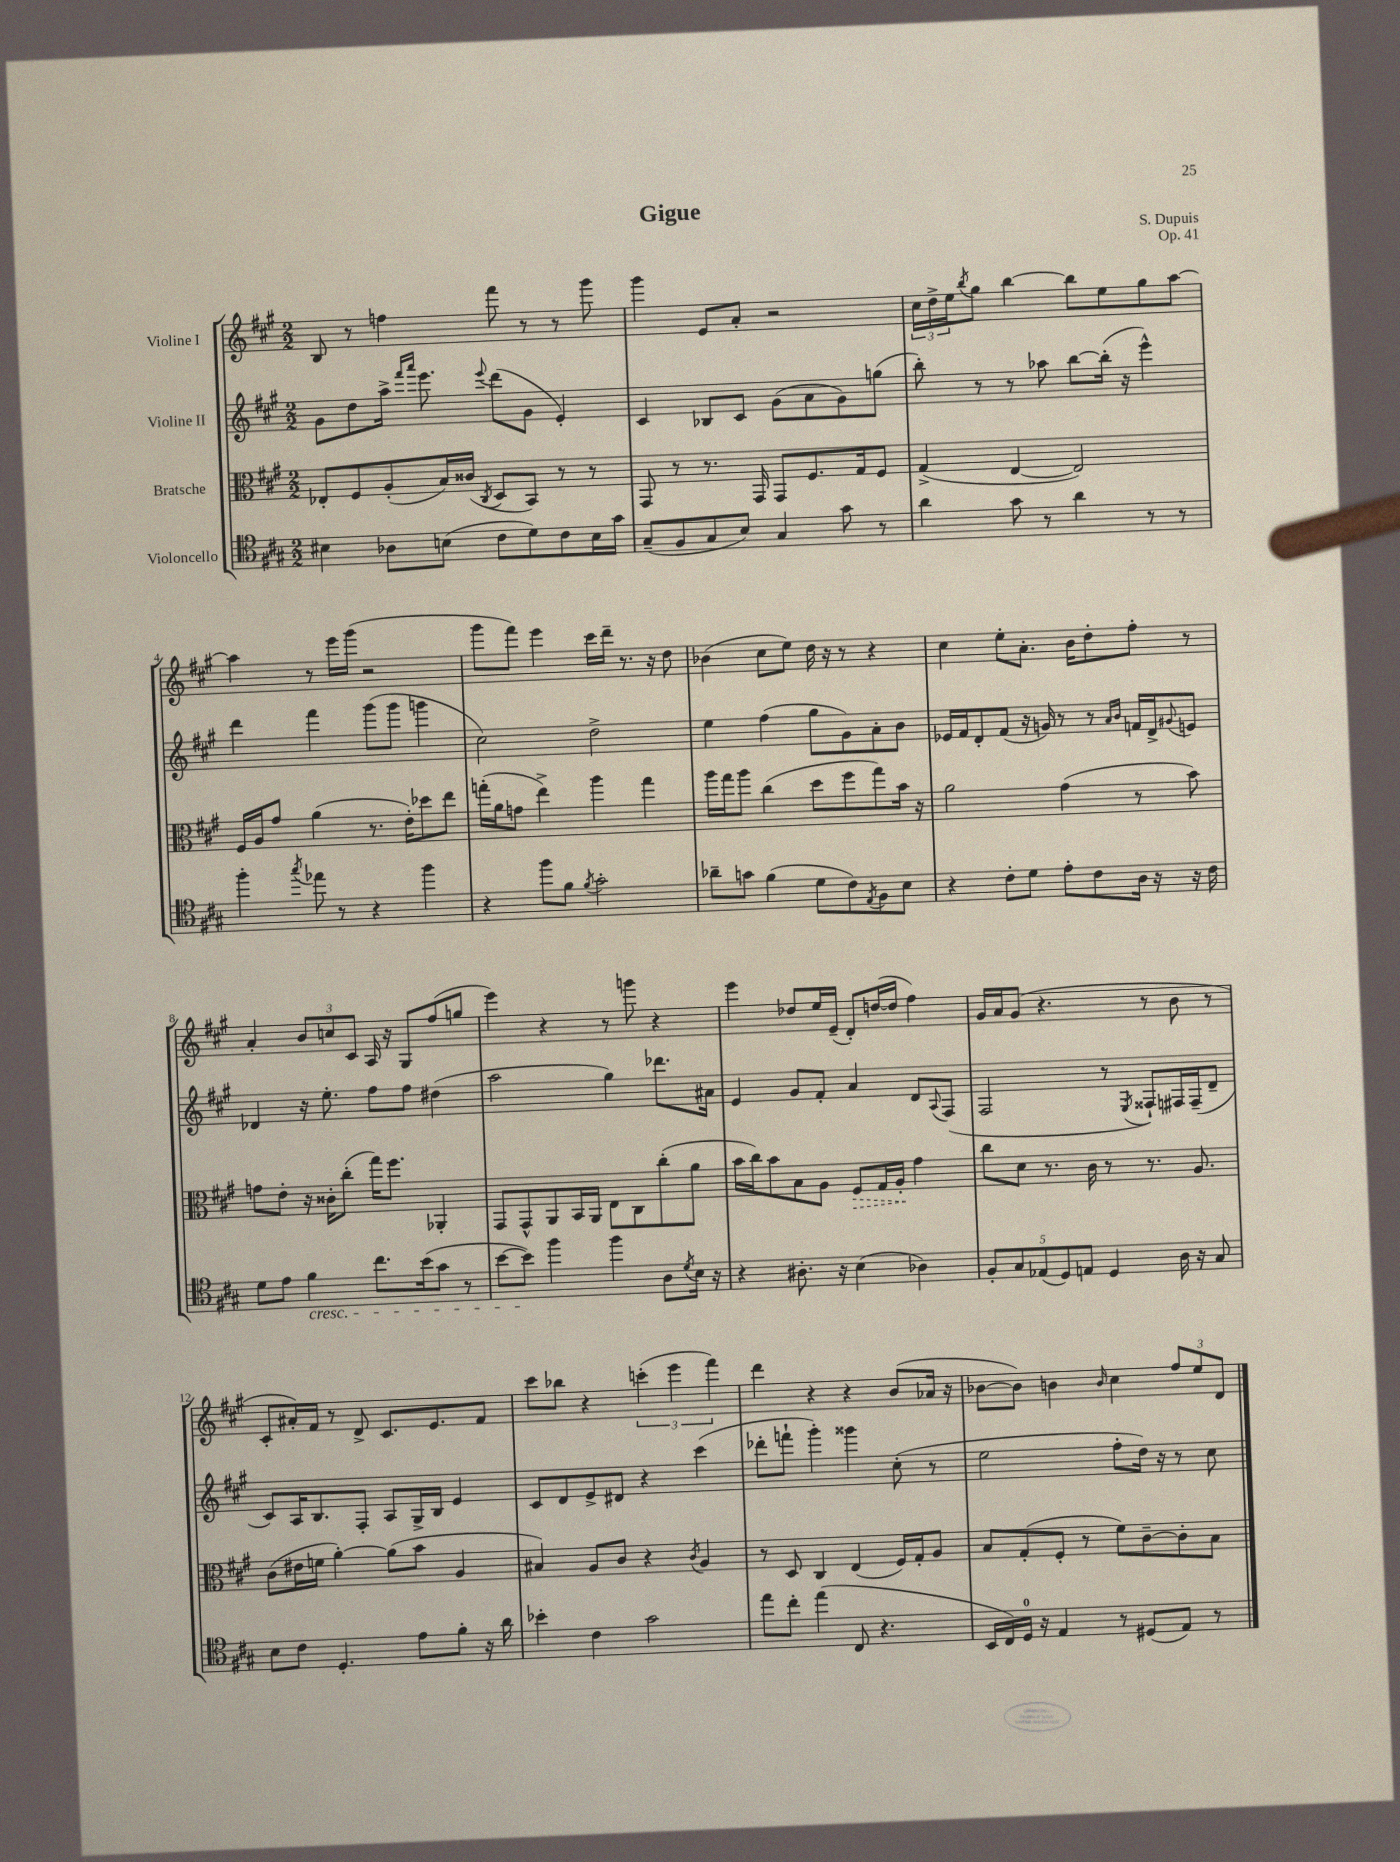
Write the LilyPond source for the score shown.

\header { title = "Gigue" composer = "S. Dupuis" opus = "Op. 41" }
<<
\new StaffGroup <<
\new Staff = "s0" \with { instrumentName = "Violine I" } {
    \clef treble \key a \major \numericTimeSignature \time 2/2
    b8 r8 f''4 fis'''8 r8 r8 gis'''8 |
    gis'''4 e'8 a'8-. r2 |
    \tuplet 3/2 { cis''16 d''16-> e''16 } \acciaccatura { b''8 } gis''8 b''4~ b''8 e''8 gis''8 a''8~ |
    a''4 r8 e'''16 gis'''16( r2 |
    gis'''8 fis'''8) e'''4 cis'''16 d'''16-- r8. r16 d''8 |
    bes'4( cis''8 e''8) d''16 r16 r8 r4 |
    cis''4 e''8-. a'8.-. b'16 d''8-. fis''8-. r8 |
    a'4-. \tuplet 3/2 { b'8 c''8 cis'8 } a16 r16 gis8 fis''8( g''8 |
    e'''4) r4 r8 g'''8 r4 |
    e'''4 des''8 e''16 e'16--( d'8-.) d''16~( d''16 fis''4) |
    gis'16 a'16 gis'8( r4. r8 b'8 r8 |
    cis'8-. ais'16-.) fis'16 r8 d'8-> cis'8. e'8. fis'8 |
    cis'''8 bes''8 r4 \tuplet 3/2 { c'''4-.( e'''4 fis'''4) } |
    d'''4 r4 r4 b'8( aes'16 r16 |
    bes'8~ bes'8) b'4 \grace { b'16 } cis''4 \tuplet 3/2 { fis''8 e''8 d'8 } \bar "|." |
}
\new Staff = "s1" \with { instrumentName = "Violine II" } {
    \clef treble \key a \major \numericTimeSignature \time 2/2
    gis'8 d''8 a''16-> \grace { fis'''16 a'''16 } e'''8. \appoggiatura { e'''8 } d'''8( gis'8 e'4-.) |
    cis'4 bes8 cis'8 gis'8( a'8 gis'8) g''8( |
    b''8-.) r8 r8 aes''8 b''8~ b''16-.( r16 e'''4-^) |
    d'''4 fis'''4 gis'''8( gis'''8 g'''4 |
    cis''2) d''2-> |
    e''4 fis''4( gis''8 gis'8) a'8-. b'8 |
    ees'16 fis'16 d'8-. fis'8( r16 g'16) r8 r8 \grace { a'16 b'16 } f'16 d'16-> \appoggiatura { gis'8 } e'8 |
    des'4 r16 e''8.-. fis''8 fis''8 dis''4( |
    a''2 gis''4) des'''8. ais'16 |
    e'4 gis'8 fis'8-. a'4 d'8 \appoggiatura { a8 } fis8( |
    fis2 r8 \acciaccatura { e8 } fisis8-!) fis16 fis16--( d'8-- |
    cis'8) a16 b8. fis8-. a8 gis16-> b16 e'4 |
    cis'8 d'8 e'8-> dis'8 r4 cis'''4( |
    des'''8-. f'''8-! gis'''4-.) gisis'''4 cis''8-.( r8 |
    e''2 fis''8-. d''16) r16 r8 cis''8 \bar "|." |
}
\new Staff = "s2" \with { instrumentName = "Bratsche" } {
    \clef alto \key a \major \numericTimeSignature \time 2/2
    ees8-. fis8 a8-.( b16) cisis'16( \acciaccatura { cis8 } d8 b,8) r8 r8 |
    gis,8 r8 r8. gis,16 gis,8 fis8. gis16 fis8 |
    gis4->( e4~ e2) |
    fis16 a16 gis'8 a'4( r8. e'16-.) des''8 e''8 |
    g''16-.( a'16 g'8 e''4->) a''4 g''4 |
    a''16 gis''16 a''8 cis''4( d''8 fis''8 gis''8) b'16 r16 |
    a'2 gis'4( r8 b'8) |
    g'8 e'8-. r16 cisis'16-. cis''8-.( gis''16) fis''8. aes,4-. |
    gis,8 gis,8-^ a,8 b,16 a,16 e8 cis8 cis''8-.( a'8 |
    b'16 cis''16) b'8 b8 a8 \once \override Hairpin.style = #'dashed-line fis8\> gis16 a16-.\! gis'4 |
    cis''8 d'8 r8. cis'16 r8 r8. a8. |
    cis'8( eis'16 f'16 a'4~-.) a'8( b'8 a4 |
    bis4) a8 cis'8 r4 \acciaccatura { cis'8 } a4 |
    r8 d8 cis4 e4( fis16) gis16-. a8 |
    b8 gis8-.( fis8-. r8 fis'8) cis'8~-- cis'8-. b8 \bar "|." |
}
\new Staff = "s3" \with { instrumentName = "Violoncello" } {
    \clef tenor \key a \major \numericTimeSignature \time 2/2
    bis4 aes8 b8( cis'8 d'8) cis'8 b16 gis'16 |
    gis8--( fis8 gis8 b8) gis4 gis'8 r8 |
    a'4 gis'8 r8 a'4 r8 r8 |
    fis''4-. \acciaccatura { gis''8 } ees''8 r8 r4 fis''4 |
    r4 fis''8 fis'8 \acciaccatura { fis'8 } gis'2-. |
    aes'8-- g'8 fis'4( d'8 cis'8) \acciaccatura { e8 } fis8 b8 |
    r4 cis'8-. d'8 e'8-. cis'8 a16 r16 r16 cis'16 |
    d'8 e'8 fis'4\cresc cis''8. b'16( gis'8 r8 |
    b'8~ b'8\!) fis''4 fis''4 a8 \acciaccatura { d'8 } b16 r16 |
    r4 ais8.-. r16 b4( aes4) |
    \tuplet 5/4 { fis8-. gis8 ees8( d8) e8 } d4 a16 r16 gis8 |
    b8 cis'8 d4.-. e'8 fis'8-. r16 a'16 |
    bes'4-. cis'4 gis'2 |
    e''8 cis''8-. e''4( cis8 r4. |
    b,16 cis16) d16-0 r16 e4 r8 dis8( e8) r8 \bar "|." |
}
>>
>>
